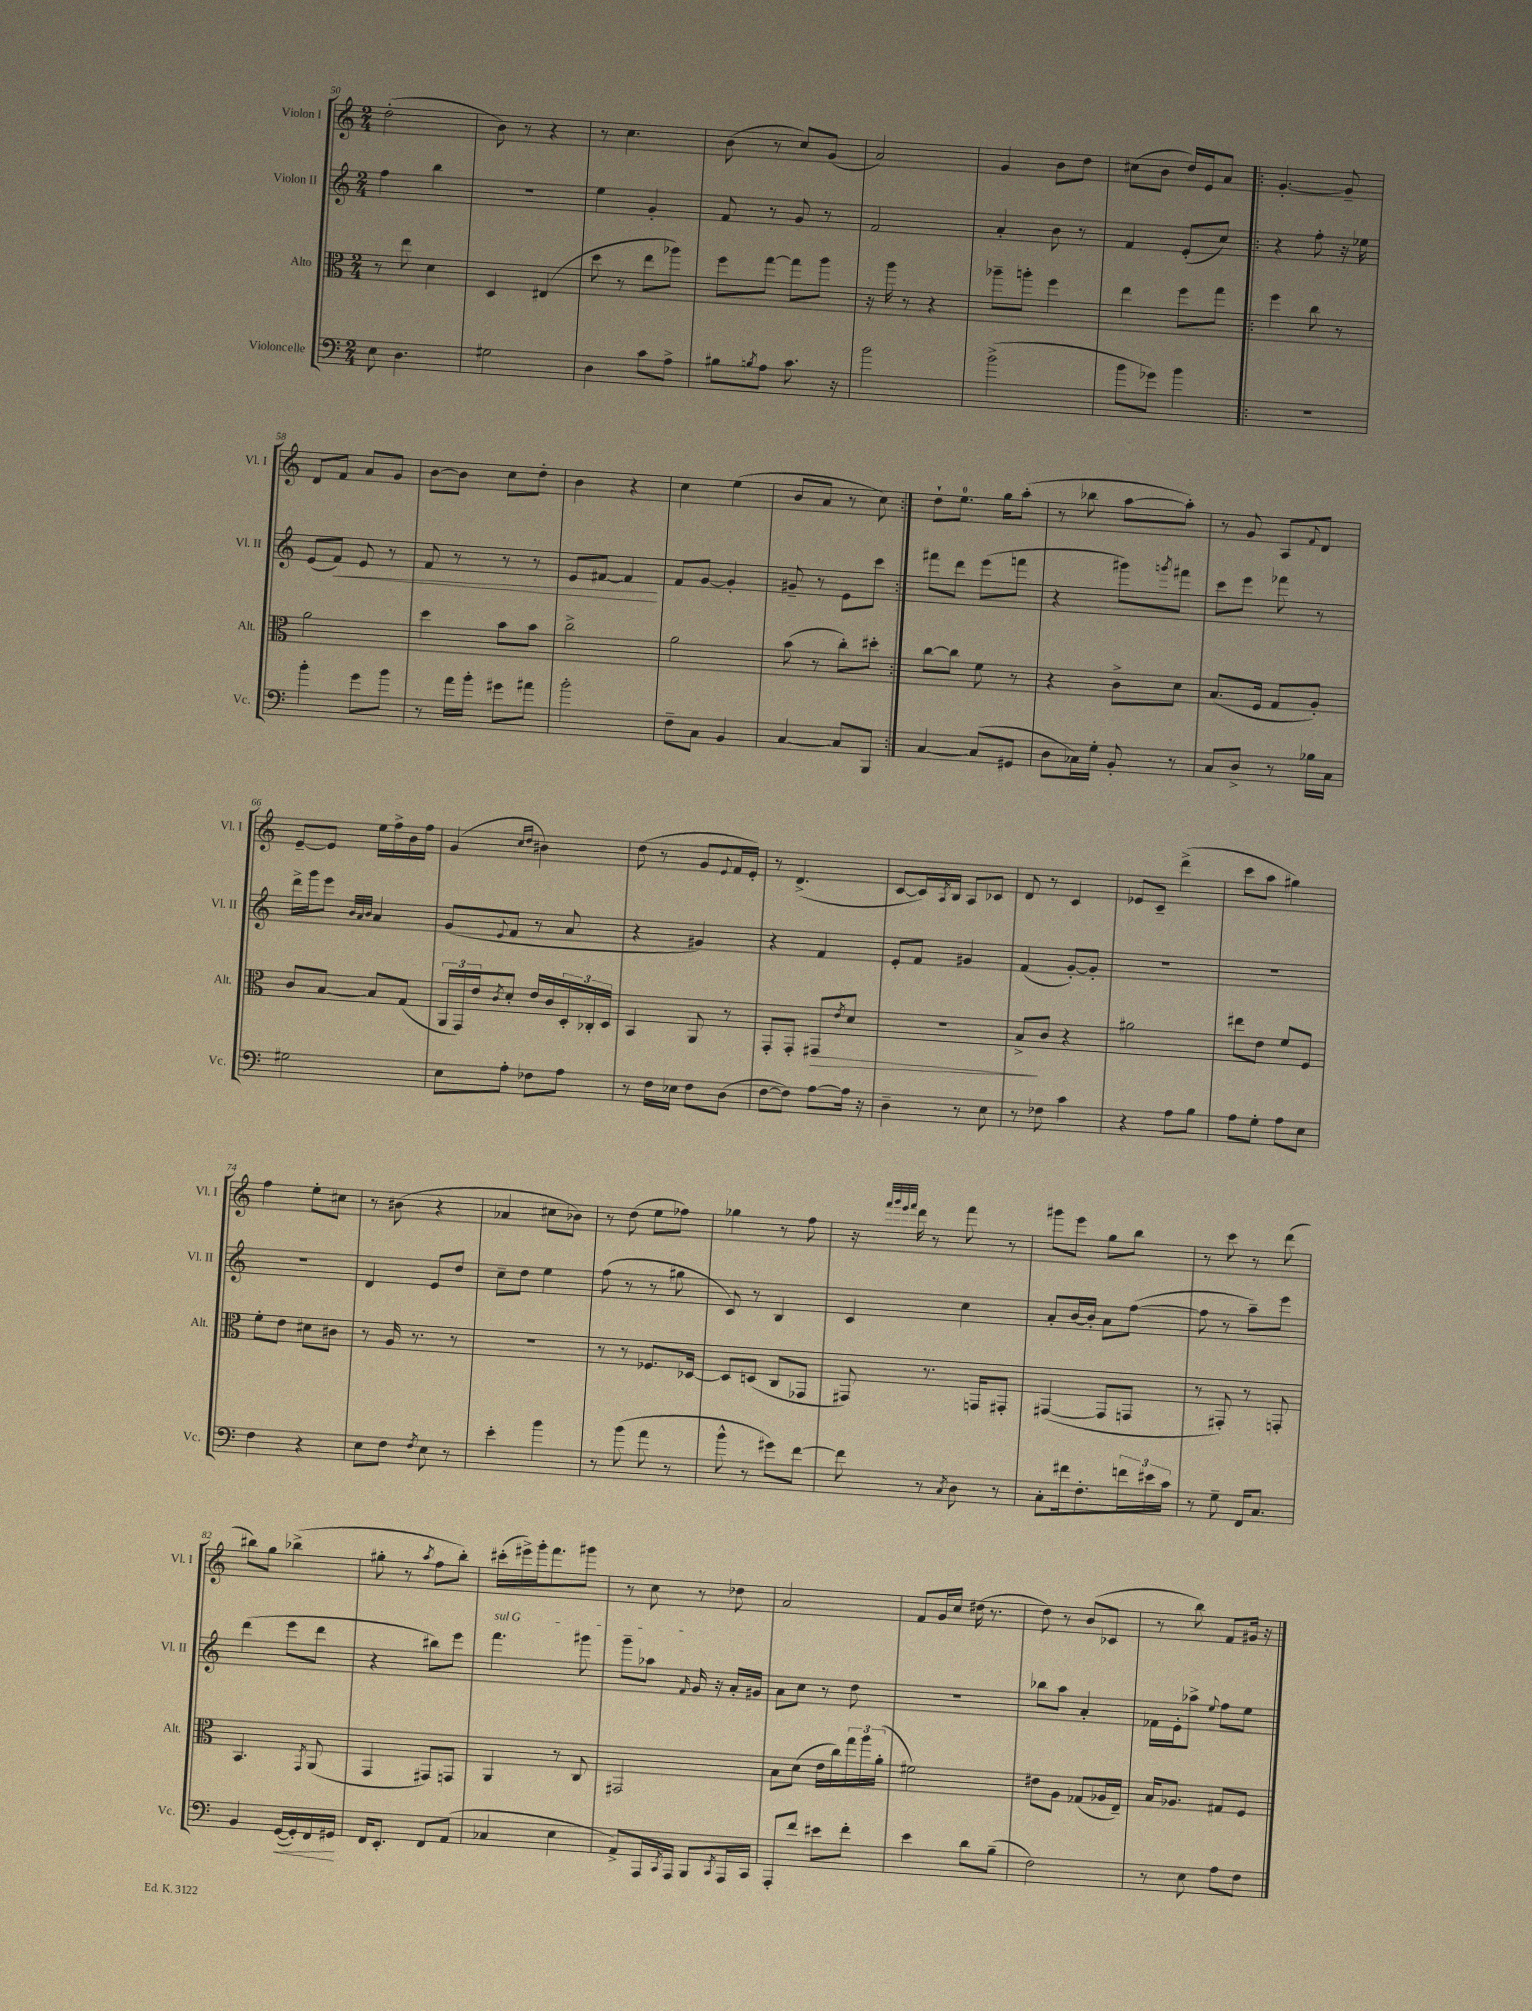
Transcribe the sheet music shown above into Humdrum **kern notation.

**kern	**dynam	**kern	**dynam	**kern	**dynam	**kern
*part4	*part4	*part3	*part3	*part2	*part2	*part1
*staff4	*staff4	*staff3	*staff3	*staff2	*staff2	*staff1
*I"Violoncelle	*	*I"Alto	*	*I"Violon II	*	*I"Violon I
*I'Vc.	*	*I'Alt.	*	*I'Vl. II	*	*I'Vl. I
*clefF4	*	*clefC3	*	*clefG2	*	*clefG2
*k[]	*	*k[]	*	*k[]	*	*k[]
*M2/4	*	*M2/4	*	*M2/4	*	*M2/4
=50	=50	=50	=50	=50	=50	=50
8E\	.	8r	.	4ff\	.	(2dd'\
4.D\	.	8ee\	.	.	.	.
.	.	4d\	.	4bb\	.	.
=51	=51	=51	=51	=51	=51	=51
2G#X\	.	4D/	.	2r	.	8b\)
.	.	.	.	.	.	8r
.	.	(4E#X/	.	.	.	4r
=52	=52	=52	=52	=52	=52	=52
4D\	.	8dd\	.	4ee\	.	8r
.	.	8r	.	.	.	4.cc\
8c\L	.	8ee\L	.	4g'/	.	.
8A^\J	.	8aa-X\J)	.	.	.	.
=53	=53	=53	=53	=53	=53	=53
8B#X\L	.	8ff\L	.	8f/	.	(8b\
8qBn/	.	.	.	.	.	.
8A\J	.	[8gg\J	.	8r	.	8r
8.c\	.	8gg\L]	.	8g/	.	8cc/L)
.	.	8aa\J	.	8r	.	(8g/J
16r	.	.	.	.	.	.
=54	=54	=54	=54	=54	=54	=54
2b\	.	16r	.	2f/	.	2a/)
.	.	16aa\	.	.	.	.
.	.	8r	.	.	.	.
.	.	4r	.	.	.	.
=55	=55	=55	=55	=55	=55	=55
(2b^\	.	8aa-X~\L	.	4a'/	.	4g/
.	.	8aan'\J	.	.	.	.
.	.	4ff\	.	8b\	.	8b\L
.	.	.	.	8r	.	8dd\J
=56	=56	=56	=56	=56	=56	=56
8b\L	.	4ee\	.	4f/	.	(8cc#X\L
8g-X\J)	.	.	.	.	.	8b\J
4b\	.	8ff\L	.	(8e'/L	.	16dd/LL)
.	.	.	.	.	.	16e/J
.	.	8gg\J	.	8cc/J)	.	8a/J
=57!|:	=57!|:	=57!|:	=57!|:	=57!|:	=57!|:	=57!|:
2r	.	4ff\	.	4r	.	[4.g'/
.	.	8cc\	.	8ff'\	.	.
.	.	8r	.	16r	.	8g~/]
.	.	.	.	16ee-X\	.	.
!!LO:LB:g=z
=58	=58	=58	=58	=58	=58	=58
4b'\	.	2a\	.	(8e/L	.	8d/L
!	!	!	!	!	!LO:HP:b	!
.	.	.	.	8f/J)	<	8f/J
8g\L	.	.	.	8e/	.	8a/L
8b\J	.	.	.	8r	.	8g/J
=59	=59	=59	=59	=59	=59	=59
8r	.	4dd\	.	8f/	.	[8b\L
16a\LL	.	.	.	8r	.	8b\J]
16b'\JJ	.	.	.	.	.	.
8g#X\L	.	8b\L	.	8r	.	8cc\L
8a#X\J	.	8b\J	.	8r	.	8dd'\J
=60	=60	=60	=60	=60	=60	=60
2b'\	.	2cc^\	.	8e/L	.	4b\
.	.	.	.	[8f#X/J	.	.
.	.	.	.	4f#/]	.	4r
.	.	.	.	.	[	.
=61	=61	=61	=61	=61	=61	=61
8F~\L	.	2a\	.	8f/L	.	4cc\
8C\J	.	.	.	[8g/J	.	.
4BB/	.	.	.	4g'/]	.	(4ee\
=62	=62	=62	=62	=62	=62	=62
[4C/	.	(8b\	.	8g#X~/	.	8b/L
.	.	8r	.	8r	.	8a/J
8C/L]	.	8cc'\L)	.	8e\L	.	8r
8BBB/J	.	8dd#X'\J	.	8ccc\J	.	8cc\)
=63:|!	=63:|!	=63:|!	=63:|!	=63:|!	=63:|!	=63:|!
[4C/	.	[8cc\L	.	8fff#X\L	.	8dd`\L
.	.	8cc\J]	.	8ddd\J	.	8.ee\J
(8C/L]	.	8f\	.	(8eee\L	.	.
.	.	.	.	.	.	16gg\KL
8GG#X/J	.	8r	.	8fffn\J	.	(8aa'\J
=64	=64	=64	=64	=64	=64	=64
8D\L	.	4r	.	4r	.	8r
16C-X\L)	.	.	.	.	.	8bb-X\
16G'\JJ	.	.	.	.	.	.
8BB'/	.	8c^\L	.	8ggg#X\L)	.	[8aa\L
.	.	.	.	8qgggn/	.	.
8r	.	8d\J	.	8fff#X\J	.	8aa'\J])
=65	=65	=65	=65	=65	=65	=65
8C/L	.	(8.B/L	.	8ccc\L	.	8r
8D^/J	.	.	.	8eee\J	.	8g/
.	.	16F/Jk	.	.	.	.
8r	.	8G/L	.	8fff-X\	.	8A/L
.	.	.	.	.	.	8qqf/
16B-X\LL	.	8A'/J)	.	8r	.	8d/J
16C\JJ	.	.	.	.	.	.
!!LO:LB:g=z
=66	=66	=66	=66	=66	=66	=66
2G#X\	.	8c/L	.	16ddd^\LL	.	[8e~/L
.	.	.	.	16ggg\J	.	.
.	.	[8B/J	.	8eee\J	.	8e/J]
.	.	.	.	32qqb/LLL	.	.
.	.	.	.	32qqa/	.	.
.	.	.	.	32qqb/JJJ	.	.
.	.	8B/L]	.	4a/	.	16ee\LL
.	.	.	.	.	.	16ff^\
.	.	(8G/J	.	.	.	16b\
.	.	.	.	.	.	16ff\JJ
=67	=67	=67	=67	=67	=67	=67
8E\L	.	24AA/LL	.	(8g/L	.	(4g/
.	.	24GG/)	.	.	.	.
.	.	24e/J	.	.	.	.
.	.	8qc/	.	8qqe/	.	.
8A'\J	.	8d'/J	.	8f/J	.	.
.	.	.	.	.	.	16qqcc/LL
.	.	.	.	.	.	16qqdd/JJ
8F-X\L	.	16e/LL	.	8r	.	4b#X\)
.	.	16c/	.	.	.	.
8A\J	.	24D'/	.	8a/	.	.
.	.	24C-X'/	.	.	.	.
.	.	24D/JJ	.	.	.	.
=68	=68	=68	=68	=68	=68	=68
8r	.	4BB/	.	4r	.	(8dd\
16F\LL	.	.	.	.	.	8r
16E-X\JJ	.	.	.	.	.	.
8F\L	.	8AA/	.	4g#X/)	.	8g/L
.	.	.	.	.	.	8qqe/
(8D\J	.	8r	.	.	.	16f/L
.	.	.	.	.	.	16e'/JJ)
=69	=69	=69	=69	=69	=69	=69
[8F\L	.	8GG'/L	.	4r	.	8r
8F\J])	.	8GG'/J	.	.	.	(4.d^/
!	!	!	!LO:HP:b	!	!	!
[8A\L	.	8GG#X/L	>	4f/	.	.
.	.	8qe/	.	.	.	.
16A\Jk]	.	8d/J	.	.	.	.
16r	.	.	.	.	.	.
=70	=70	=70	=70	=70	=70	=70
4D~\	.	2r	.	8e'/L	.	[8c/L
.	.	.	.	8f/J	.	16c/L])
.	.	.	.	.	.	8qA/
.	.	.	.	.	.	16B/JJ
8r	.	.	.	4g#X/	.	8A/L
8E\	.	.	.	.	.	8c-X/J
=71	=71	=71	=71	=71	=71	=71
8r	.	8B^/L	.	(4f/	.	8d/
8F-X\	.	8c/J	]	.	.	8r
4c\	.	4r	.	[8g'/L)	.	4c/
.	.	.	.	8g'/J]	.	.
=72	=72	=72	=72	=72	=72	=72
4r	.	2a#X\	.	2r	.	8e-X/L
.	.	.	.	.	.	8c~/J
8A\L	.	.	.	.	.	(4ddd^\
8B\J	.	.	.	.	.	.
=73	=73	=73	=73	=73	=73	=73
8A\L	.	8ee#X\L	.	2r	.	8ccc\L
8G'\J	.	8e\J	.	.	.	8aa\J
8A\L	.	8f/L	.	.	.	4gg#X\)
8E\J	.	8F/J	.	.	.	.
!!LO:LB:g=z
=74	=74	=74	=74	=74	=74	=74
4F\	.	8f'\L	.	2r	.	4ff\
.	.	8e\J	.	.	.	.
4r	.	8d#X\L	.	.	.	8ee'\L
.	.	8c#X\J	.	.	.	8cc#X\J
=75	=75	=75	=75	=75	=75	=75
8E\L	.	8r	.	4d/	.	8r
8F\J	.	16A/	.	.	.	(8b#X\
.	.	8.r	.	.	.	.
8qF/	.	.	.	.	.	.
8E\	.	.	.	8e/L	.	4r
8r	.	8r	.	8dd/J	.	.
=76	=76	=76	=76	=76	=76	=76
4e'\	.	2r	.	8cc~\L	.	4a-X/
.	.	.	.	8dd\J	.	.
4b\	.	.	.	4ee\	.	8cc#X\L
.	.	.	.	.	.	8b-X\J)
=77	=77	=77	=77	=77	=77	=77
8r	.	8r	.	(8ff\	.	8r
(8b\	.	8r	.	8r	.	(8dd\
8a\	.	8.F-X/L	.	8r	.	8ee\L
8r	.	.	.	8gg#X\	.	8ff-X\J)
.	.	[16D-X/Jk	.	.	.	.
=78	=78	=78	=78	=78	=78	=78
8b^^\	.	8D-/L]	.	8c/)	.	4gg-X\
8r	.	(8Dn/J	.	8r	.	.
8g#X\L)	.	8C/L	.	4B/	.	8r
[8f\J	.	8GG-X/J	.	.	.	8ff\
=79	=79	=79	=79	=79	=79	=79
8f\]	.	8GG#X/)	.	4c/	.	16r
.	.	.	.	.	.	32qqfff/LLL
.	.	.	.	.	.	32qqggg/
.	.	.	.	.	.	32qqeee/
.	.	.	.	.	.	32qqfff/JJJ
.	.	.	.	.	.	16ddd\
8r	.	8.r	.	.	.	8r
8qC/	.	.	.	.	.	.
8D\	.	.	.	4cc\	.	8fff\
.	.	16GGn/KL	.	.	.	.
8r	.	8GG#X'/J	.	.	.	8r
=80	=80	=80	=80	=80	=80	=80
8C'\L	.	([4GG#X/	.	8a'/L	.	8ggg#X\L
16f#X\k	.	.	.	[16b/L	.	8eee\J
8.F'\	.	.	.	16b'/JJ]	.	.
.	.	8GG#/L]	.	8a\L	.	8gg\L
24fn\L	.	8GGn/J	.	([8ff\J	.	8bb\J
24e#X\	.	.	.	.	.	.
24c\JJ	.	.	.	.	.	.
=81	=81	=81	=81	=81	=81	=81
8r	.	8r	.	8ff\]	.	8r
8G~\	.	8GG#X'/)	.	8r	.	8ccc\
16FF/KL	.	8r	.	8aa~\L)	.	8r
8.C/J	.	.	.	.	.	.
.	.	8GGn'/	.	8eee\J	.	(8ddd\
!!LO:LB:g=z
=82	=82	=82	=82	=82	=82	=82
4BB/	.	4.BB/	.	(4ddd\	.	8bb#X\L)
.	.	.	.	.	.	8gg\J
!	!LO:HP:b	!	!	!	!	!
([16GG/LL	<	.	.	8eee\L	.	(4bb-X^\
16GG'/])	.	.	.	.	.	.
.	.	8qGG/	.	.	.	.
16FF/	.	(8AA/	.	8ddd\J	.	.
16GG#X/JJ	.	.	.	.	.	.
.	[	.	.	.	.	.
=83	=83	=83	=83	=83	=83	=83
16FF/KL	.	4GG/	.	4r	.	8gg#X'\
8.EE'/J	.	.	.	.	.	.
.	.	.	.	.	.	8r
.	.	.	.	.	.	8qaa/
8FF/L	.	8GG#X/L)	.	8bb#X\L)	.	8ff\L
(8AA/J	.	8GGn/J	.	8eee\J	.	8bb'\J)
=84	=84	=84	=84	=84	=84	=84
!	!	!	!	!LO:TX:a:i:t=sul G	!	!
4C-X/	.	4AA/	.	4.fff\	.	(16ccc#X'\LL
.	.	.	.	.	.	16eee#X^\)
.	.	.	.	.	.	16ggg'\J
.	.	.	.	.	.	8.fff\
4E\	.	8r	.	.	.	.
.	.	8C/	.	8ggg#X\	.	8ggg#X\J
=85	=85	=85	=85	=85	=85	=85
8AA^/L)	.	2GG#X/	.	8ggg~\L	.	8r
16AAA/L	.	.	.	8aa-X\J	.	8cc\
8qCC/	.	.	.	.	.	.
16AAA/JJ	.	.	.	.	.	.
.	.	.	.	16qqf/	.	.
8BBB/L	.	.	.	16g/	.	8r
.	.	.	.	16r	.	.
8qCC/	.	.	.	.	.	.
16AAA/L	.	.	.	16a'/LL	.	8dd-X\
16CC/JJ	.	.	.	16g#X/JJ	.	.
=86	=86	=86	=86	=86	=86	=86
8AAA'/L	.	8B\L	.	8a\L	.	2a/
8f/J	.	(8d\J	.	8cc\J	.	.
8e#X\L	.	16e\LL	.	8r	.	.
.	.	16cc\)	.	.	.	.
8f'\J	.	24gg\	.	8dd\	.	.
.	.	24aa\	.	.	.	.
.	.	(24a'\JJ	.	.	.	.
=87	=87	=87	=87	=87	=87	=87
4e\	.	2f#X\)	.	2r	.	8f/L
.	.	.	.	.	.	16g/L
.	.	.	.	.	.	16cc/JJ
8d\L	.	.	.	.	.	(16dd#X\
.	.	.	.	.	.	8.r
(8B~\J	.	.	.	.	.	.
=88	=88	=88	=88	=88	=88	=88
2F\)	.	8e#X\L	.	8bb-X\L	.	8dd\)
.	.	8A\J	.	8aa\J	.	8r
.	.	(8G-X/L	.	4a'/	.	(8b/L
.	.	16A-X/L	.	.	.	8c-X/J
.	.	16E~/JJ)	.	.	.	.
=89	=89	=89	=89	=89	=89	=89
8r	.	16B/KL	.	16f-X\LL	.	8r
.	.	8.A-X/J	.	16e'\J	.	.
8E\	.	.	.	8aa-X^\J	.	8bb\)
.	.	.	.	8qqee/	.	.
8A\L	.	8G#X/L	.	8ff\L	.	8f/L
8F\J	.	8F/J	.	8ee\J	.	16g#X/Jk
.	.	.	.	.	.	16r
==	==	==	==	==	==	==
*-	*-	*-	*-	*-	*-	*-
